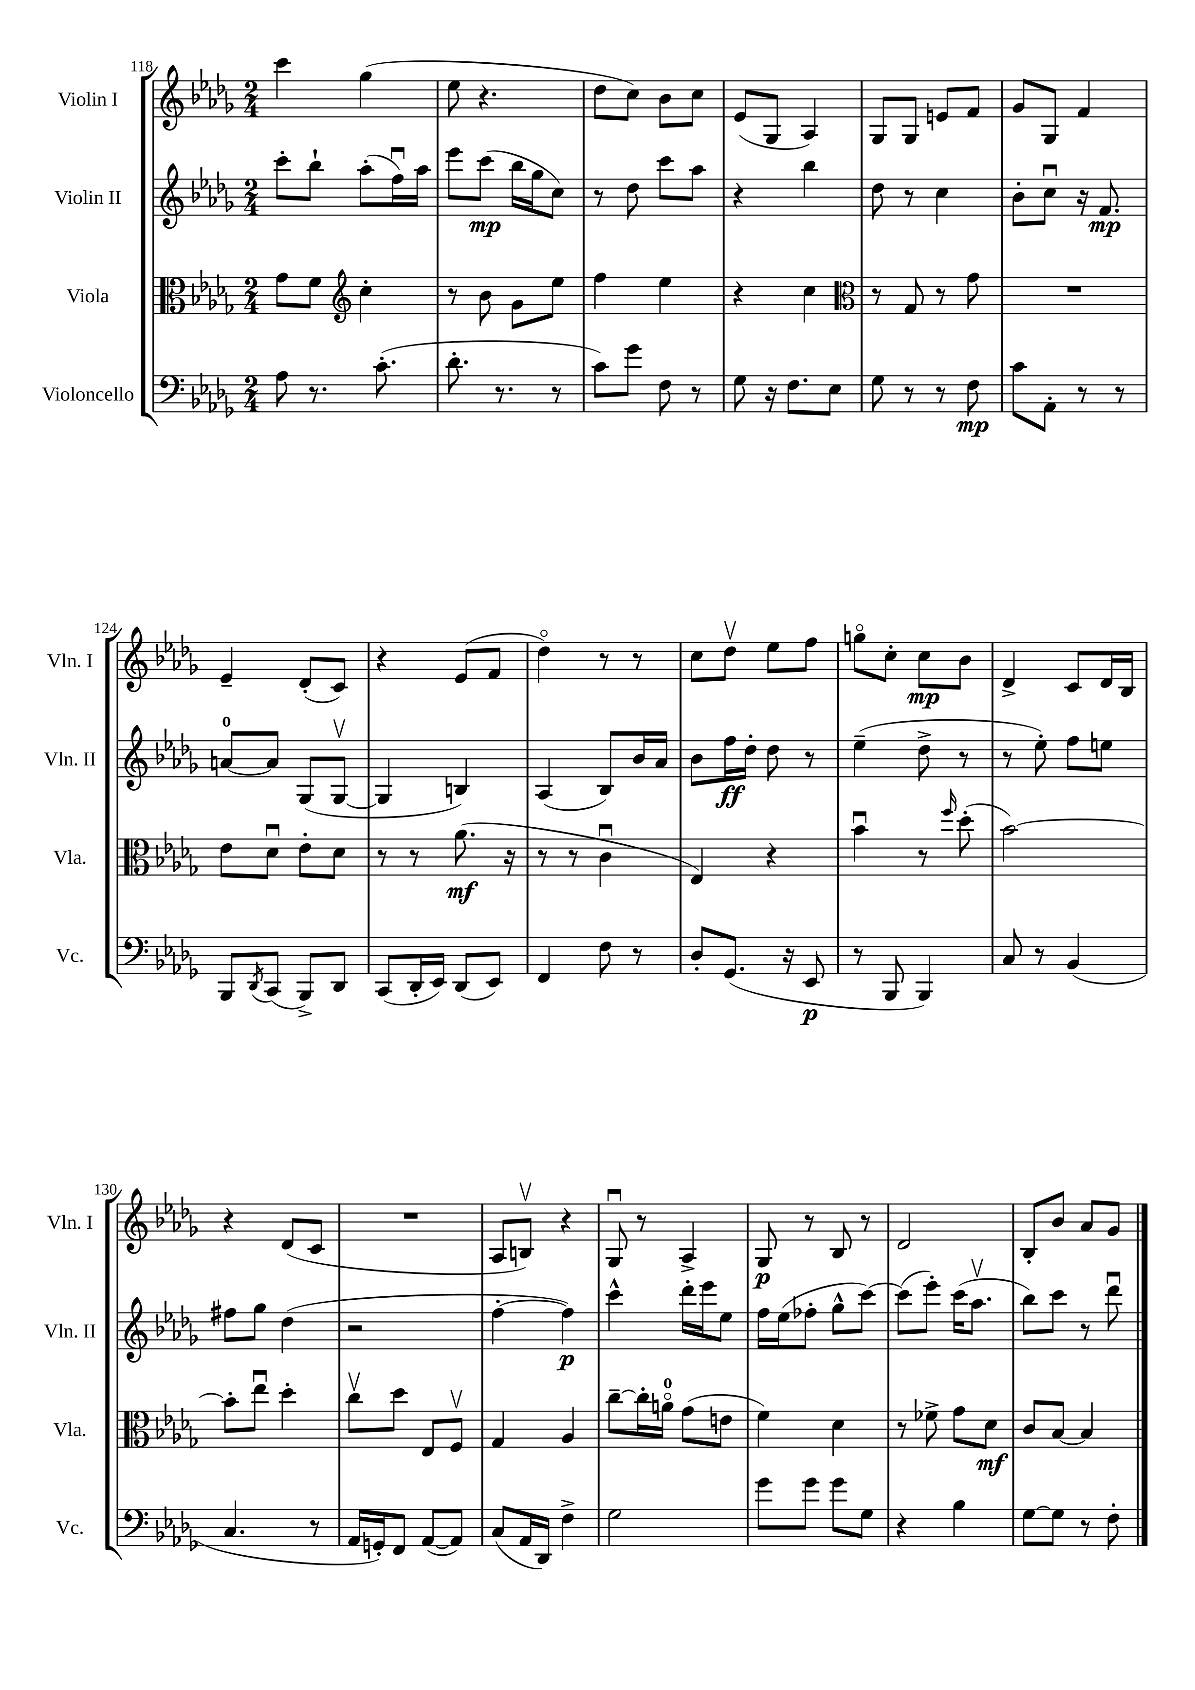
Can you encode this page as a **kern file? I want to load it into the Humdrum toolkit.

**kern	**dynam	**kern	**dynam	**kern	**dynam	**kern	**dynam
*part4	*part4	*part3	*part3	*part2	*part2	*part1	*part1
*staff4	*staff4	*staff3	*staff3	*staff2	*staff2	*staff1	*staff1
*I"Violoncello	*	*I"Viola	*	*I"Violin II	*	*I"Violin I	*
*I'Vc.	*	*I'Vla.	*	*I'Vln. II	*	*I'Vln. I	*
*clefF4	*	*clefC3	*	*clefG2	*	*clefG2	*
*k[b-e-a-d-g-]	*	*k[b-e-a-d-g-]	*	*k[b-e-a-d-g-]	*	*k[b-e-a-d-g-]	*
*M2/4	*	*M2/4	*	*M2/4	*	*M2/4	*
=118	=118	=118	=118	=118	=118	=118	=118
8A-\	.	8g-\L	.	8ccc'\L	.	4ccc\	.
8.r	.	8f\J	.	8bb-`\J	.	.	.
*	*	*clefG2	*	*	*	*	*
.	.	4cc'\	.	(8aa-'\L	.	(4gg-\	.
(8.c'\	.	.	.	.	.	.	.
.	.	.	.	16ffu\L)	.	.	.
.	.	.	.	16aa-\JJ	.	.	.
=119	=119	=119	=119	=119	=119	=119	=119
8.d-'\	.	8r	.	8eee-\L	.	8ee-\	.
.	.	8b-\	.	(8ccc\J	mp	4.r	.
8.r	.	.	.	.	.	.	.
.	.	8g-\L	.	16bb-\LL	.	.	.
.	.	.	.	16gg-\J	.	.	.
8r	.	8ee-\J	.	8cc\J)	.	.	.
=120	=120	=120	=120	=120	=120	=120	=120
8c\L)	.	4ff\	.	8r	.	8dd-\L	.
8g-\J	.	.	.	8dd-\	.	8cc\J)	.
8F\	.	4ee-\	.	8ccc\L	.	8b-\L	.
8r	.	.	.	8aa-\J	.	8cc\J	.
=121	=121	=121	=121	=121	=121	=121	=121
8G-\	.	4r	.	4r	.	(8e-/L	.
16r	.	.	.	.	.	8G-/J	.
8.F\L	.	.	.	.	.	.	.
.	.	4cc\	.	4bb-\	.	4A-/)	.
8E-\J	.	.	.	.	.	.	.
=122	=122	=122	=122	=122	=122	=122	=122
*	*	*clefC3	*	*	*	*	*
8G-\	.	8r	.	8dd-\	.	8G-/L	.
8r	.	8G-/	.	8r	.	8G-/J	.
8r	.	8r	.	4cc\	.	8en/L	.
8F\	mp	8g-\	.	.	.	8f/J	.
=123	=123	=123	=123	=123	=123	=123	=123
8c\L	.	2r	.	8b-'\L	.	8g-/L	.
8AA-'\J	.	.	.	8ccu\J	.	8G-/J	.
8r	.	.	.	16r	.	4f/	.
.	.	.	.	8.f/	mp	.	.
8r	.	.	.	.	.	.	.
!!LO:LB:g=z
=124	=124	=124	=124	=124	=124	=124	=124
8BBB-/L	.	8e-\L	.	[8an/L	.	4e-~/	.
8qDD-/	.	.	.	.	.	.	.
(8CC/J	.	8d-u\J	.	8a/J]	.	.	.
8BBB-^/L)	.	8e-'\L	.	(8G-/L	.	(8d-'/L	.
8DD-/J	.	8d-\J	.	[8G-v/J	.	8c/J)	.
=125	=125	=125	=125	=125	=125	=125	=125
(8CC/L	.	8r	.	4G-/]	.	4r	.
16DD-'/L	.	8r	.	.	.	.	.
16EE-/JJ)	.	.	.	.	.	.	.
(8DD-/L	.	(8.a-\	mf	4Bn/)	.	(8e-/L	.
8EE-/J)	.	.	.	.	.	8f/J	.
.	.	16r	.	.	.	.	.
=126	=126	=126	=126	=126	=126	=126	=126
4FF/	.	8r	.	(4A-/	.	4dd-\)	.
.	.	8r	.	.	.	.	.
8F\	.	4cu\	.	8B-/L)	.	8r	.
8r	.	.	.	16b-/L	.	8r	.
.	.	.	.	16a-/JJ	.	.	.
=127	=127	=127	=127	=127	=127	=127	=127
8D-'/L	.	4E-/)	.	8b-\L	.	8cc\L	.
(8.GG-/J	.	.	.	16ff\L	ff	8dd-v\J	.
.	.	.	.	16dd-'\JJ	.	.	.
.	.	4r	.	8dd-\	.	8ee-\L	.
16r	.	.	.	.	.	.	.
8EE-/	p	.	.	8r	.	8ff\J	.
=128	=128	=128	=128	=128	=128	=128	=128
8r	.	4b-u\	.	(4ee-~\	.	8ggn\L	.
8BBB-/	.	.	.	.	.	8cc'\J	.
4BBB-/)	.	8r	.	8dd-^\	.	8cc\L	mp
.	.	16qqff/	.	.	.	.	.
.	.	(8dd-'\	.	8r	.	8b-\J	.
=129	=129	=129	=129	=129	=129	=129	=129
8C/	.	[2b-\)	.	8r	.	4d-^/	.
8r	.	.	.	8ee-'\)	.	.	.
(4BB-/	.	.	.	8ff\L	.	8c/L	.
.	.	.	.	8een\J	.	16d-/L	.
.	.	.	.	.	.	16B-/JJ	.
!!LO:LB:g=z
=130	=130	=130	=130	=130	=130	=130	=130
4.C/	.	8b-'\L]	.	8ff#X\L	.	4r	.
.	.	8ee-u\J	.	8gg-\J	.	.	.
.	.	4dd-'\	.	(4dd-\	.	(8d-/L	.
8r	.	.	.	.	.	8c/J	.
=131	=131	=131	=131	=131	=131	=131	=131
16AA-/LL	.	8ccv\L	.	2r	.	2r	.
16GGn'/J)	.	.	.	.	.	.	.
8FF/J	.	8dd-\J	.	.	.	.	.
([8AA-/L	.	8E-/L	.	.	.	.	.
8AA-/J])	.	8Fv/J	.	.	.	.	.
=132	=132	=132	=132	=132	=132	=132	=132
(8C/L	.	4G-/	.	[4ff'\	.	8A-/L	.
16AA-/L	.	.	.	.	.	8Bnv/J)	.
16DD-/JJ)	.	.	.	.	.	.	.
4F^\	.	4A-/	.	4ff\])	p	4r	.
=133	=133	=133	=133	=133	=133	=133	=133
2G-\	.	[8cc~\L	.	4ccc^^\	.	8G-u/	.
.	.	16cc'\L]	.	.	.	8r	.
.	.	16an\JJ	.	.	.	.	.
.	.	(8g-\L	.	16ddd-'\LL	.	4A-^/	.
.	.	.	.	16eee-\J	.	.	.
.	.	8en\J	.	8ee-\J	.	.	.
=134	=134	=134	=134	=134	=134	=134	=134
8g-\L	.	4f\)	.	16ff\LL	.	8G-/	p
.	.	.	.	(16ee-\J	.	.	.
8g-\J	.	.	.	8ff-X'\J	.	8r	.
8g-\L	.	4d-\	.	8gg-^^\L	.	8B-/	.
8G-\J	.	.	.	[8ccc\J)	.	8r	.
=135	=135	=135	=135	=135	=135	=135	=135
4r	.	8r	.	(8ccc\L]	.	2d-/	.
.	.	8f-X^\	.	8eee-'\J)	.	.	.
4B-\	.	8g-\L	.	(16ccc\KL	.	.	.
.	.	.	.	8.aa-v\J	.	.	.
.	.	8d-\J	mf	.	.	.	.
=136	=136	=136	=136	=136	=136	=136	=136
[8G-\L	.	8c/L	.	8bb-\L)	.	8B-'/L	.
8G-\J]	.	[8B-/J	.	8ccc\J	.	8b-/J	.
8r	.	4B-/]	.	8r	.	8a-/L	.
8F'\	.	.	.	8ddd-u\	.	8g-/J	.
==	==	==	==	==	==	==	==
*-	*-	*-	*-	*-	*-	*-	*-
